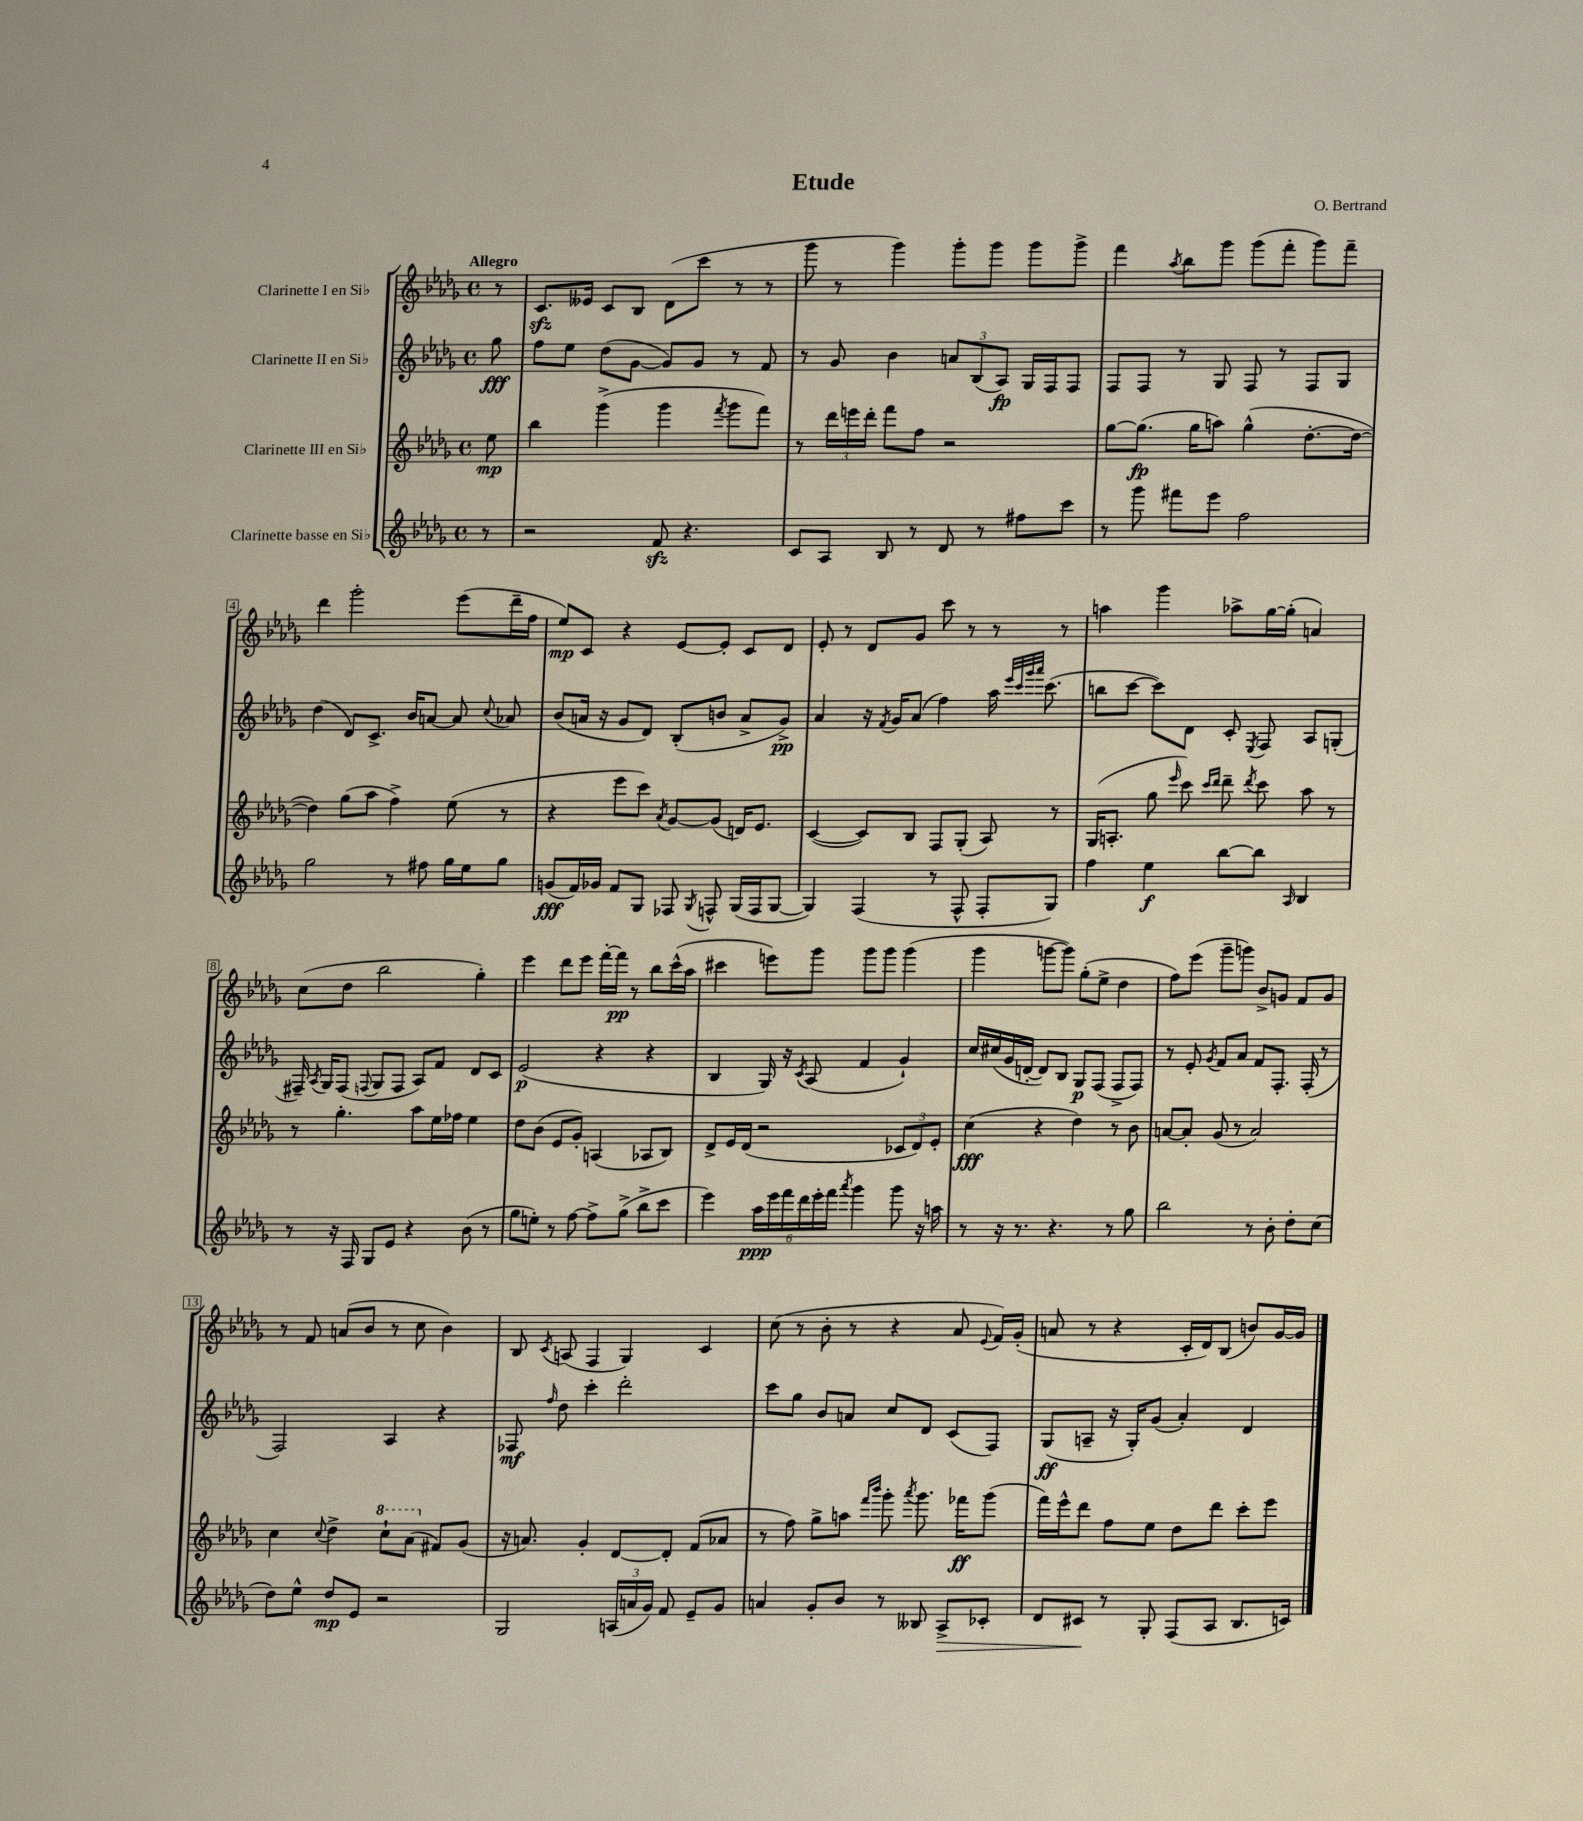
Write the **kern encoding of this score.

**kern	**kern	**kern	**kern
*staff4	*staff3	*staff2	*staff1
*clefG2	*clefG2	*clefG2	*clefG2
*k[b-e-a-d-g-]	*k[b-e-a-d-g-]	*k[b-e-a-d-g-]	*k[b-e-a-d-g-]
*M4/4	*M4/4	*M4/4	*M4/4
*met(c)	*met(c)	*met(c)	*met(c)
8r	8ee-\	8gg-\	8r
=	=	=	=
2r	4bb-\	8ff\L	8.c/L
.	.	8ee-\J	.
.	.	.	16e--/Jk
.	(4ggg-^\	(8dd-\L	8c/L
.	.	[8g-\J	8B-/J
8f/	4ggg-\	8g-/]L)	(8d-\L
4.r	.	8g-/J	8ccc\J
.	8qfff/	.	.
.	8ggg-\L	8r	8r
.	8fff\J)	8f/	8r
=	=	=	=
8c/L	8r	8r	8ggg-\
8A-/J	24ddd-\LL	8g-/	8r
.	24eee\	.	.
.	24ddd-'\JJ	.	.
8B-/	8fff\L	4b-\	4ggg-\)
8r	8ff\J	.	.
8d-/	2r	12a/L	8ggg-'\L
.	.	(12B-/	.
8r	.	.	8ggg-\J
.	.	12A-/J)	.
8ff#\L	.	16G-/LL	8ggg-\L
.	.	16F/J	.
8ccc\J	.	8F/J	8ggg-^\J
=	=	=	=
8r	[8gg-\L	8F/L	4fff\
8ggg-\	(8.gg-\]J	8F/J	.
.	.	.	8qaa-/
8fff#\L	.	8r	8bb-\L
.	16gg-\LK	.	.
8eee-\J	8aa\J)	8G-/	8ggg-\J
2ff\	(4gg-^^\	8F/	(8ggg-\L
.	.	8r	8fff'\J
.	[8.dd-'\L	8F/L	8ggg-\L)
.	.	8G-/J	8fff~\J
.	16dd-\_Jk	.	.
=	=	=	=
2gg-\	4dd-\])	(4dd-\	4ddd-\
.	(8gg-\L	8d-/L)	2ggg-'\
.	8aa-\J	8.c^/J	.
8r	4ff^\)	.	.
.	.	16b-/LK	.
8ff#\	.	[8a/J	.
16gg-\LL	(8ee-\	8a/]	(8eee-\L
16ee-\J	.	.	.
.	.	8qqcc/	.
8gg-\J	8r	8a-/	16ddd-~\L
.	.	.	16ff\JJ
=	=	=	=
(8g/L	4r	(8b-/L	8ee-/L)
16f/L)	.	16a/Jk	8c/J
16g-/JJ	.	16r	.
8f/L	8eee-\L	8g-/L	4r
8G-/J	8ccc\J)	8d-/J)	.
.	8qa-/	.	.
8F-/	[8g-/L	(8B-'/L	[8e-/L
8qG-/	.	.	.
8F^^/	(8g-/]J	8b/J	8e-'/]J
(16G-/LL	16d/LK)	8a^/L	8c/L
16F/J	8.e-/J	.	.
[8G-/J	.	8g-^/J)	8d-/J
=	=	=	=
4G-/])	([4c/	4a-/	8e-'/
.	.	.	8r
(4F/	8c/]L)	16r	8d-/L
.	.	8qf/	.
.	.	16g-/LK	.
.	8B-/J	(8a-/J	8g-/J
8r	8F/L	4ff\)	8ccc\
8F^^/	(8G-'/J	.	8r
8F'/L	8A-/)	16aa-\	8r
.	.	32qqeee-/LLL	.
.	.	32qqccc/	.
.	.	32qqggg-/	.
.	.	32qqaaa-/JJJ	.
.	.	(8.ccc\	.
8G-/J)	8r	.	8r
=	=	=	=
4ff\	(16G-/LK	8bb\L	4aa\
.	8.A'/J	.	.
.	.	[8ccc\J	.
4ee-\	8gg-\	8ccc\]L)	4ggg-\
.	16qqeee-/	.	.
.	8ccc\)	8d-\J	.
.	16qqccc/LL	.	.
.	16qqddd-/JJ	.	.
[8bb-\L	8ddd-~\	8c'/	8aa-^\L
.	8qddd-/	8qE-/	.
8bb-\]J	8ccc\	8F/	[16gg-\L
.	.	.	(16gg-'\]JJ
16qqA-/	.	.	.
4B-/	8aa-\	8A-/L	4a/)
.	8r	(8G'/J	.
=	=	=	=
8r	8r	16F#~/)	(8cc\L
.	.	8qA-/	.
.	.	16G-/LK	.
16r	4.gg-'\	(8F#/J	8dd-\J
16F/	.	.	.
.	.	8qqF/	.
8G-/L	.	8G-/L	2bb-\
8e-/J	.	8F/J	.
4r	8aa-\L	8A-/L)	.
.	16ee-\L	8f/J	.
.	16ff-\JJ	.	.
(8b-\	4ee-\	8d-/L	4gg-'\)
8r	.	8c/J	.
=	=	=	=
8gg-\L	8dd-\L	(2e-/	4eee-\
8ee'\J)	(8b-\J	.	.
8r	8e-/L	.	8ddd-\L
[8ff\	8g-'/J)	.	8eee-\J
8ff^\]L	(4A/	4r	[16fff'\LL
.	.	.	16fff\]JJ
(8gg-^\J	.	.	8r
8bb-^\L	8A-/L	4r	8bb-\L
8ccc\J	8B-/J)	.	(16ccc^^\L
.	.	.	16aa-\JJ
=	=	=	=
4eee-\)	8d-^/L	4B-/	4ccc#\
.	16e-/L	.	.
.	(16d-/JJ	.	.
24aa-\LL	2r	16G-/)	8eee\L)
24eee-\	.	.	.
.	.	16r	.
24fff\	.	.	.
.	.	8qc/	.
24ddd-\	.	(8A-/	8ggg-\J
24eee-'\	.	.	.
24fff\JJ	.	.	.
8qaaa-/	.	.	.
4ggg-\	.	4f/	8ggg-\L
.	.	.	8ggg-\J
8ggg-\	12c-/L	4g-`/)	(4ggg-\
.	12d-/)	.	.
16r	.	.	.
.	12e-'/J	.	.
16aa\	.	.	.
=	=	=	=
8r	(4cc\	16cc/LL	4ggg-\
.	.	(16cc#/	.
16r	.	16g-/	.
8.r	.	[16d'/JJ	.
.	4r	8d/]L)	[8ggg\L
4.r	.	8B-/J	8ggg\]J)
.	4dd-\)	8G-/L	(8gg-'\L
.	.	(8F/J	8ee-^\J
8r	8r	8F^/L	4dd-\
8gg-\	8b-\	8F/J)	.
=	=	=	=
2bb-\	[8a/L	8r	8ff\L)
.	8a'/]J	8e-'/	(8eee-\J
.	.	8qg-/	.
.	(8g-/	8f/L	8ggg-~\L
.	8r	8a-/J	8ggg\J)
8r	2a/)	8f/L	8b-^/L
8b-'\	.	8.F'/J	8g/J
8dd-'\L	.	.	8f/L
.	.	(16F'/	.
(8cc\J	.	8r	8g/J
=	=	=	=
8dd-\L)	4cc\	2F/)	8r
8ee-^^\J	.	.	8f/
.	8qqcc/	.	.
8dd-/L	4dd-^\	.	(8a/L
8e-/J	.	.	8b-/J
2r	8ccc`\L	4A-/	8r
.	(8aa-\J	.	8cc\
.	8f#/L)	4r	4b-\)
.	(8g-/J	.	.
=	=	=	=
2G-/	16r	8F-/	8B-/
.	8.a/)	.	.
.	.	16qqff/	8qc/
.	.	8dd-\	(8A/
.	4g-'/	4ccc'\	4F/
(24A/LL	[8d-/L	2ddd-'\	4G-/)
24a/	.	.	.
24g-/JJ)	.	.	.
8f/	8d-'/]J	.	.
8e-~/L	(8f/L	.	4c/
8g-/J	8a-/J	.	.
=	=	=	=
4a/	8r	8ccc\L	(8cc\
.	8ff\)	8gg-\J	8r
8g-'/L	8gg-^\L	8b-/L	8b-'\
8b-/J	8aa\J	8a/J	8r
.	16qqfff/LL	.	.
.	16qqbbb-/JJ	.	.
8r	8ggg-'\	8cc/L	4r
.	8qaaa-/	.	.
8B--/	8.ggg-\	8d-/J	.
8A-^/L	.	(8c/L	8a-/
.	16fff-\LK	.	.
.	.	.	8qqe-/
8c-'/J	(8ggg-\J	8F/J)	16f/LL)
.	.	.	(16g-'/JJ
=	=	=	=
8d-/L	16fff\LL)	(8G-/L	8a/
.	16eee-^^\J	.	.
8c#/J	8ddd-\J	8A~/J	8r
8r	8ff\L	16r	4r
.	.	16G-'/LK)	.
8G-'/	8ee-\J	(8g-/J	.
(8F/L	8dd-\L	4a-'/)	16c'/LL
.	.	.	16d-/J)
8A-/J	8ddd-\J	.	(8B-/J
8.B-/L	8ccc'\L	4d-/	8b/L)
.	8eee-\J	.	[16g-/L
16c/Jk)	.	.	16g-/]JJ
==	==	==	==
*-	*-	*-	*-
